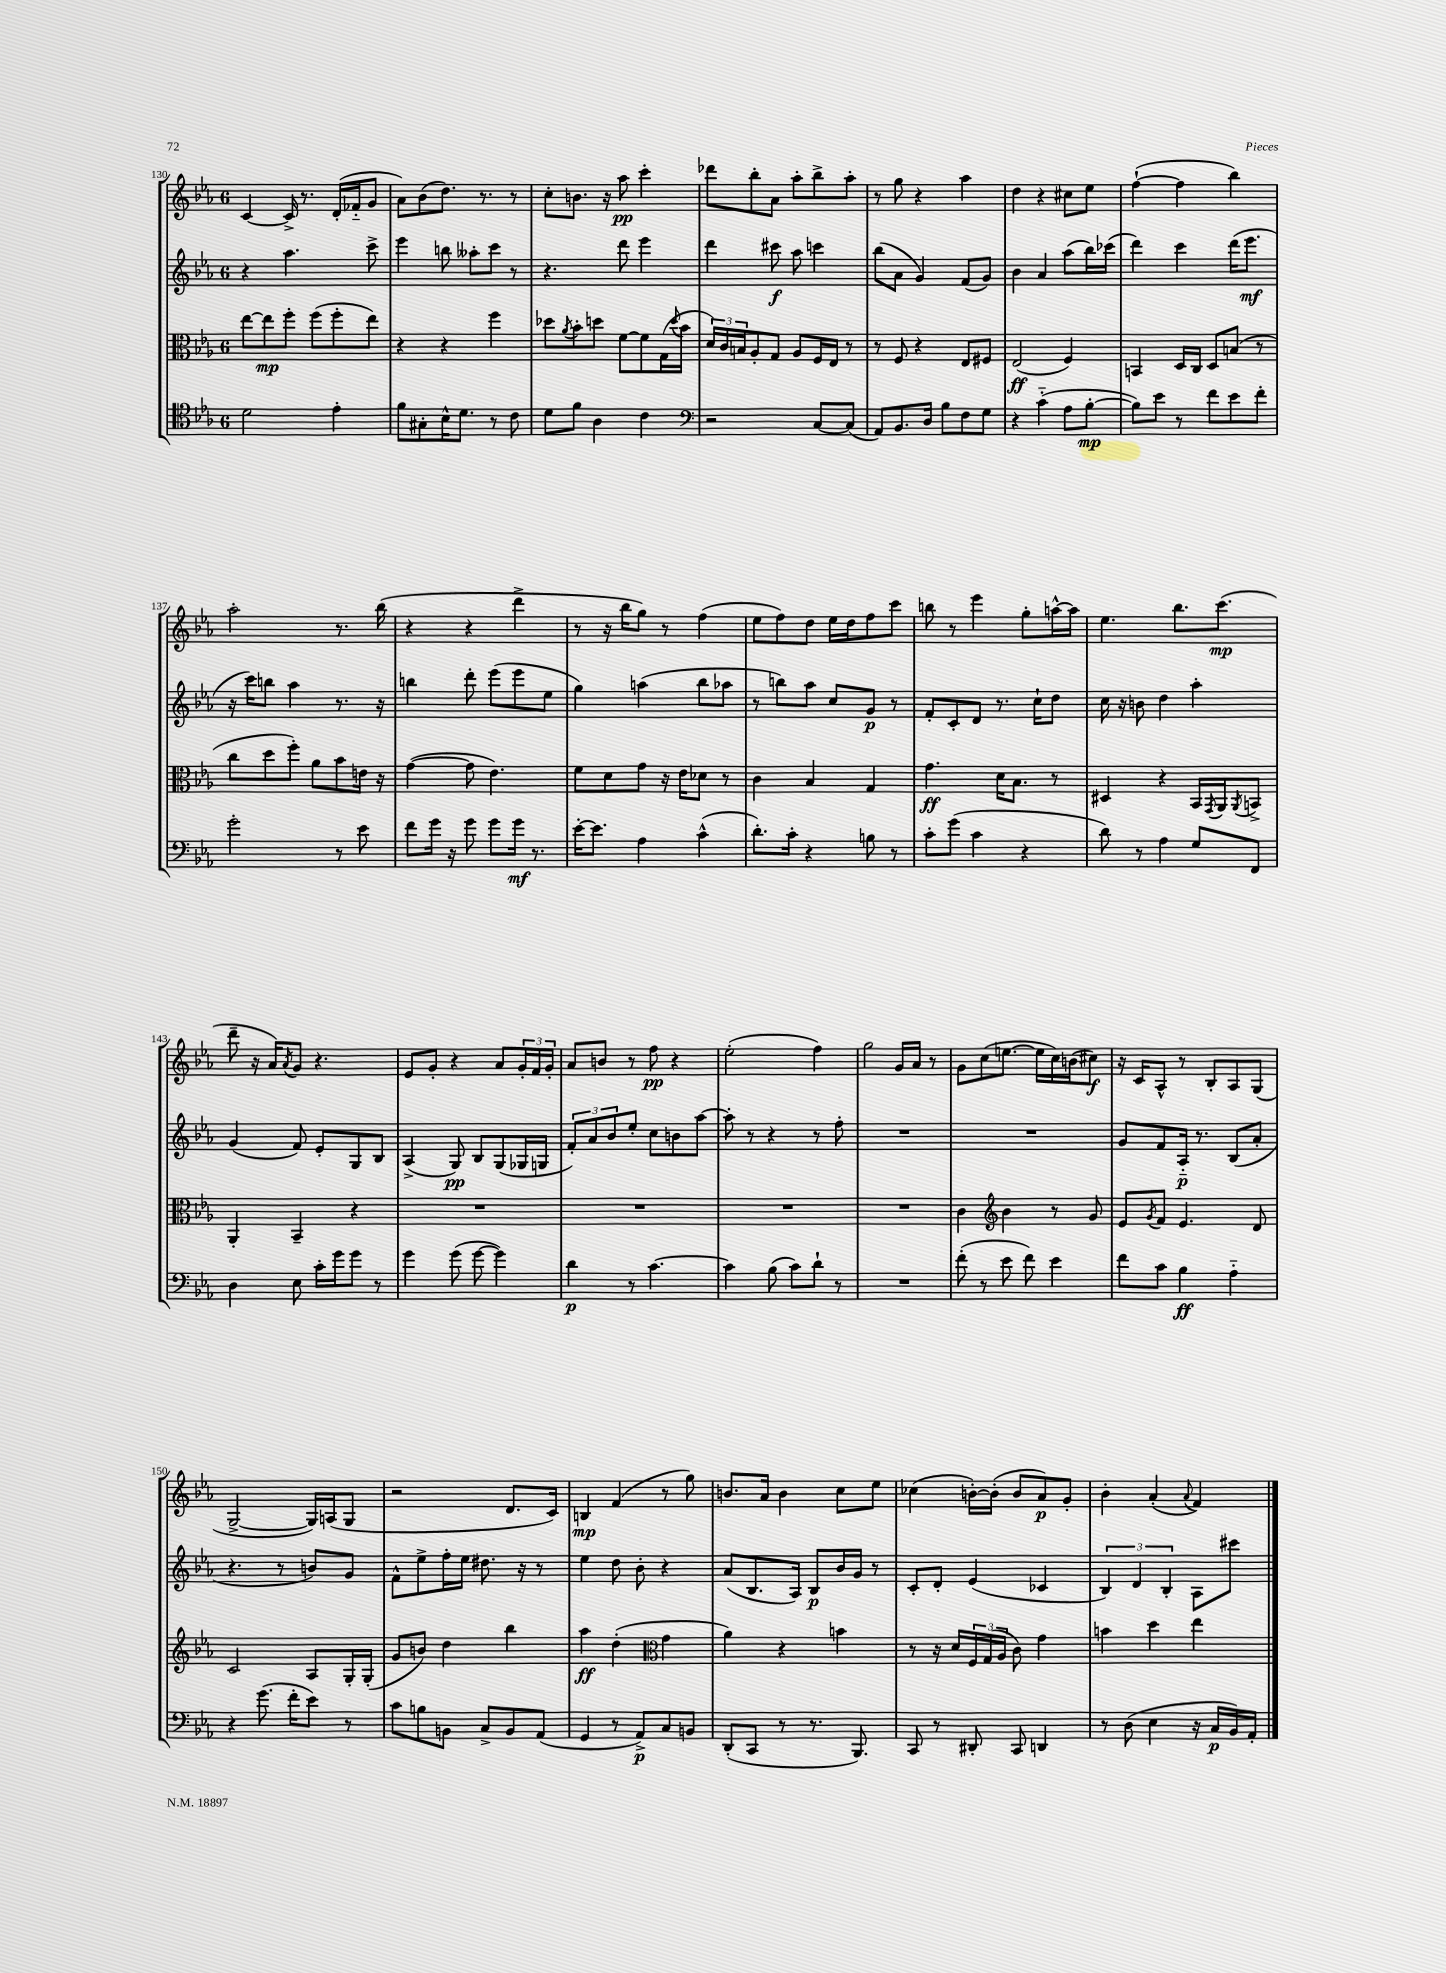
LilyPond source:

<<
\new StaffGroup <<
\new Staff = "s0" {
    \clef treble \key ees \major \once \override Staff.TimeSignature.style = #'single-digit \time 6/8
    c'4~ c'16-> r8. d'16-.( fes'16-_ g'8 |
    aes'8) bes'8( d''8.) r8. r8 |
    c''8-. b'8. r16 aes''8\pp c'''4-. |
    des'''8 bes''8-. aes'8 aes''8-. bes''8-> aes''8-. |
    r8 g''8 r4 aes''4 |
    d''4 r4 cis''8 ees''8 |
    f''4~-!( f''4 bes''4) |
    aes''2-. r8. bes''16( |
    r4 r4 d'''4-> |
    r8 r16 bes''16 g''8) r8 f''4( |
    ees''8 f''8) d''8 ees''16 d''16 f''8 c'''8 |
    b''8 r8 ees'''4 g''8-. a''16~-^ a''16 |
    ees''4. bes''8. c'''8.\mp( |
    d'''8-- r16 aes'16) \acciaccatura { aes'8 } g'8 r4. |
    ees'8 g'8-. r4 aes'8 \tuplet 3/2 { g'16-. f'16 g'16-. } |
    aes'8 b'8 r8 f''8\pp r4 |
    ees''2-.( f''4) |
    g''2 g'16 aes'16 r8 |
    g'8 c''8( e''8.~ e''16 c''16) b'16( cis''8\f) |
    r16 c'16 aes8-^ r8 bes8-. aes8 g8( |
    g2~-> g16) a16( g8 |
    r2 d'8. c'16) |
    b4\mp f'4( r8 g''8) |
    b'8. aes'16 b'4 c''8 ees''8 |
    ces''4( b'16~-.) b'16-.( b'8 aes'8\p) g'8-. |
    bes'4-. aes'4-.( \appoggiatura { aes'8 } f'4) \bar "|." |
}
\new Staff = "s1" {
    \clef treble \key ees \major \once \override Staff.TimeSignature.style = #'single-digit \time 6/8
    r4 aes''4. c'''8-> |
    ees'''4 b''8 aeses''8-. c'''8 r8 |
    r4. d'''8 ees'''4 |
    d'''4 cis'''8\f aes''8 c'''4 |
    bes''8( aes'8 g'4) f'8( g'8) |
    bes'4 aes'4 aes''8( bes''16) ces'''16( |
    d'''4) c'''4 d'''16( ees'''8.\mf |
    r16 c'''16) b''8 aes''4 r8. r16 |
    b''4 d'''8-. ees'''8( ees'''8 ees''8 |
    g''4) a''4( bes''8 aes''8 |
    r8 b''8) aes''8 c''8 g'8\p r8 |
    f'8-. c'8-. d'8 r8. c''16-! d''8 |
    c''16 r16 b'8 d''4 aes''4-. |
    g'4( f'8) ees'8-. g8 bes8 |
    aes4->( g8\pp) bes8 g8( ges16 g16 |
    \tuplet 3/2 { f'8-.) aes'8 bes'8 } ees''8-. c''8 b'8 aes''8~ |
    aes''8-. r8 r4 r8 f''8-. |
    R2. |
    R2. |
    g'8 f'8 aes16-_\p r8. bes8( aes'8-. |
    r4. r8 b'8) g'8 |
    f'8-^ ees''8-> f''16-. ees''16 dis''8. r16 r8 |
    ees''4 d''8 bes'8-. r4 |
    aes'8( bes8. aes16) bes8\p bes'16 g'16 r8 |
    c'8-. d'8-. ees'4( ces'4 |
    \tuplet 3/2 { bes4) d'4 bes4-. } aes8 cis'''8 \bar "|." |
}
\new Staff = "s2" {
    \clef alto \key ees \major \once \override Staff.TimeSignature.style = #'single-digit \time 6/8
    ees''8~ ees''8\mp f''8-. f''8( f''8-. ees''8) |
    r4 r4 f''4 |
    des''8 \acciaccatura { aes'8 } bes'8-. d''8 f'8~ f'8 g16( \appoggiatura { d''8 } bes'16 |
    \tuplet 3/2 { d'16) c'16 b16 } aes8-. g8 aes8 f16 ees16 r8 |
    r8 f8 r4 ees8 fis8 |
    ees2\ff( f4) |
    b,4 d16 c16 d8 b8( r8 |
    c''8 d''8 f''8-.) aes'8 bes'8 e'16 r16 |
    g'4~( g'8 ees'4.) |
    f'8 d'8 g'8 r16 ees'16 des'8 r8 |
    c'4 bes4 g4 |
    g'4.\ff d'16 bes8. r8 |
    dis4 r4 bes,16 \acciaccatura { g,8 } aes,16 \acciaccatura { aes,8 } b,8-> |
    aes,4-. bes,4-- r4 |
    R2. |
    R2. |
    R2. |
    R2. |
    c'4 \clef treble bes'4 r8 g'8 |
    ees'8 \acciaccatura { g'8 } f'8 ees'4. d'8 |
    c'2 aes8 g16-. g16-.( |
    g'8 b'8) d''4 bes''4 |
    aes''4\ff d''4-.( \clef alto g'4 |
    aes'4) r4 b'4 |
    r8 r16 d'16 \tuplet 3/2 { f16 g16( aes16 } c'8) g'4 |
    b'4 d''4 ees''4 \bar "|." |
}
\new Staff = "s3" {
    \clef tenor \key ees \major \once \override Staff.TimeSignature.style = #'single-digit \time 6/8
    d'2 ees'4-. |
    f'8 gis8-. bes16-^ d'8. r8 c'8 |
    d'8 f'8 aes4 c'4 |
    \clef bass r2 c8~ c8( |
    aes,8) bes,8. d16 bes8 f8 g8 |
    r4 c'4-_( aes8 bes8~-.\mp |
    bes8) ees'8 r8 f'8 ees'8 f'8-. |
    g'2-. r8 ees'8 |
    f'8 g'16 r16 g'8 g'8 g'16\mf r8. |
    ees'16~-. ees'8. aes4 c'4-^( |
    d'8.-.) c'16-. r4 b8 r8 |
    c'8-. g'8( c'4 r4 |
    d'8) r8 aes4 g8 f,8 |
    d4 ees8 c'16-. g'16 g'8 r8 |
    g'4 g'8( g'8~ g'4) |
    d'4\p r8 c'4.~ |
    c'4 bes8( c'8) d'8-! r8 |
    R2. |
    f'8-.( r8 ees'8 f'8) ees'4 |
    f'8 c'8 bes4\ff aes4-_ |
    r4 g'8.( f'16-. ees'8) r8 |
    c'8 b8 b,8 c8-> b,8 aes,8( |
    g,4 r8 aes,8->\p) c8 b,8 |
    d,8-.( c,8 r8 r8. bes,,8.) |
    c,8 r8 dis,8-. c,8 d,4 |
    r8 d8( ees4 r16 c16\p bes,16) aes,16-. \bar "|." |
}
>>
>>
\layout { \context { \Score currentBarNumber = #130 } }
